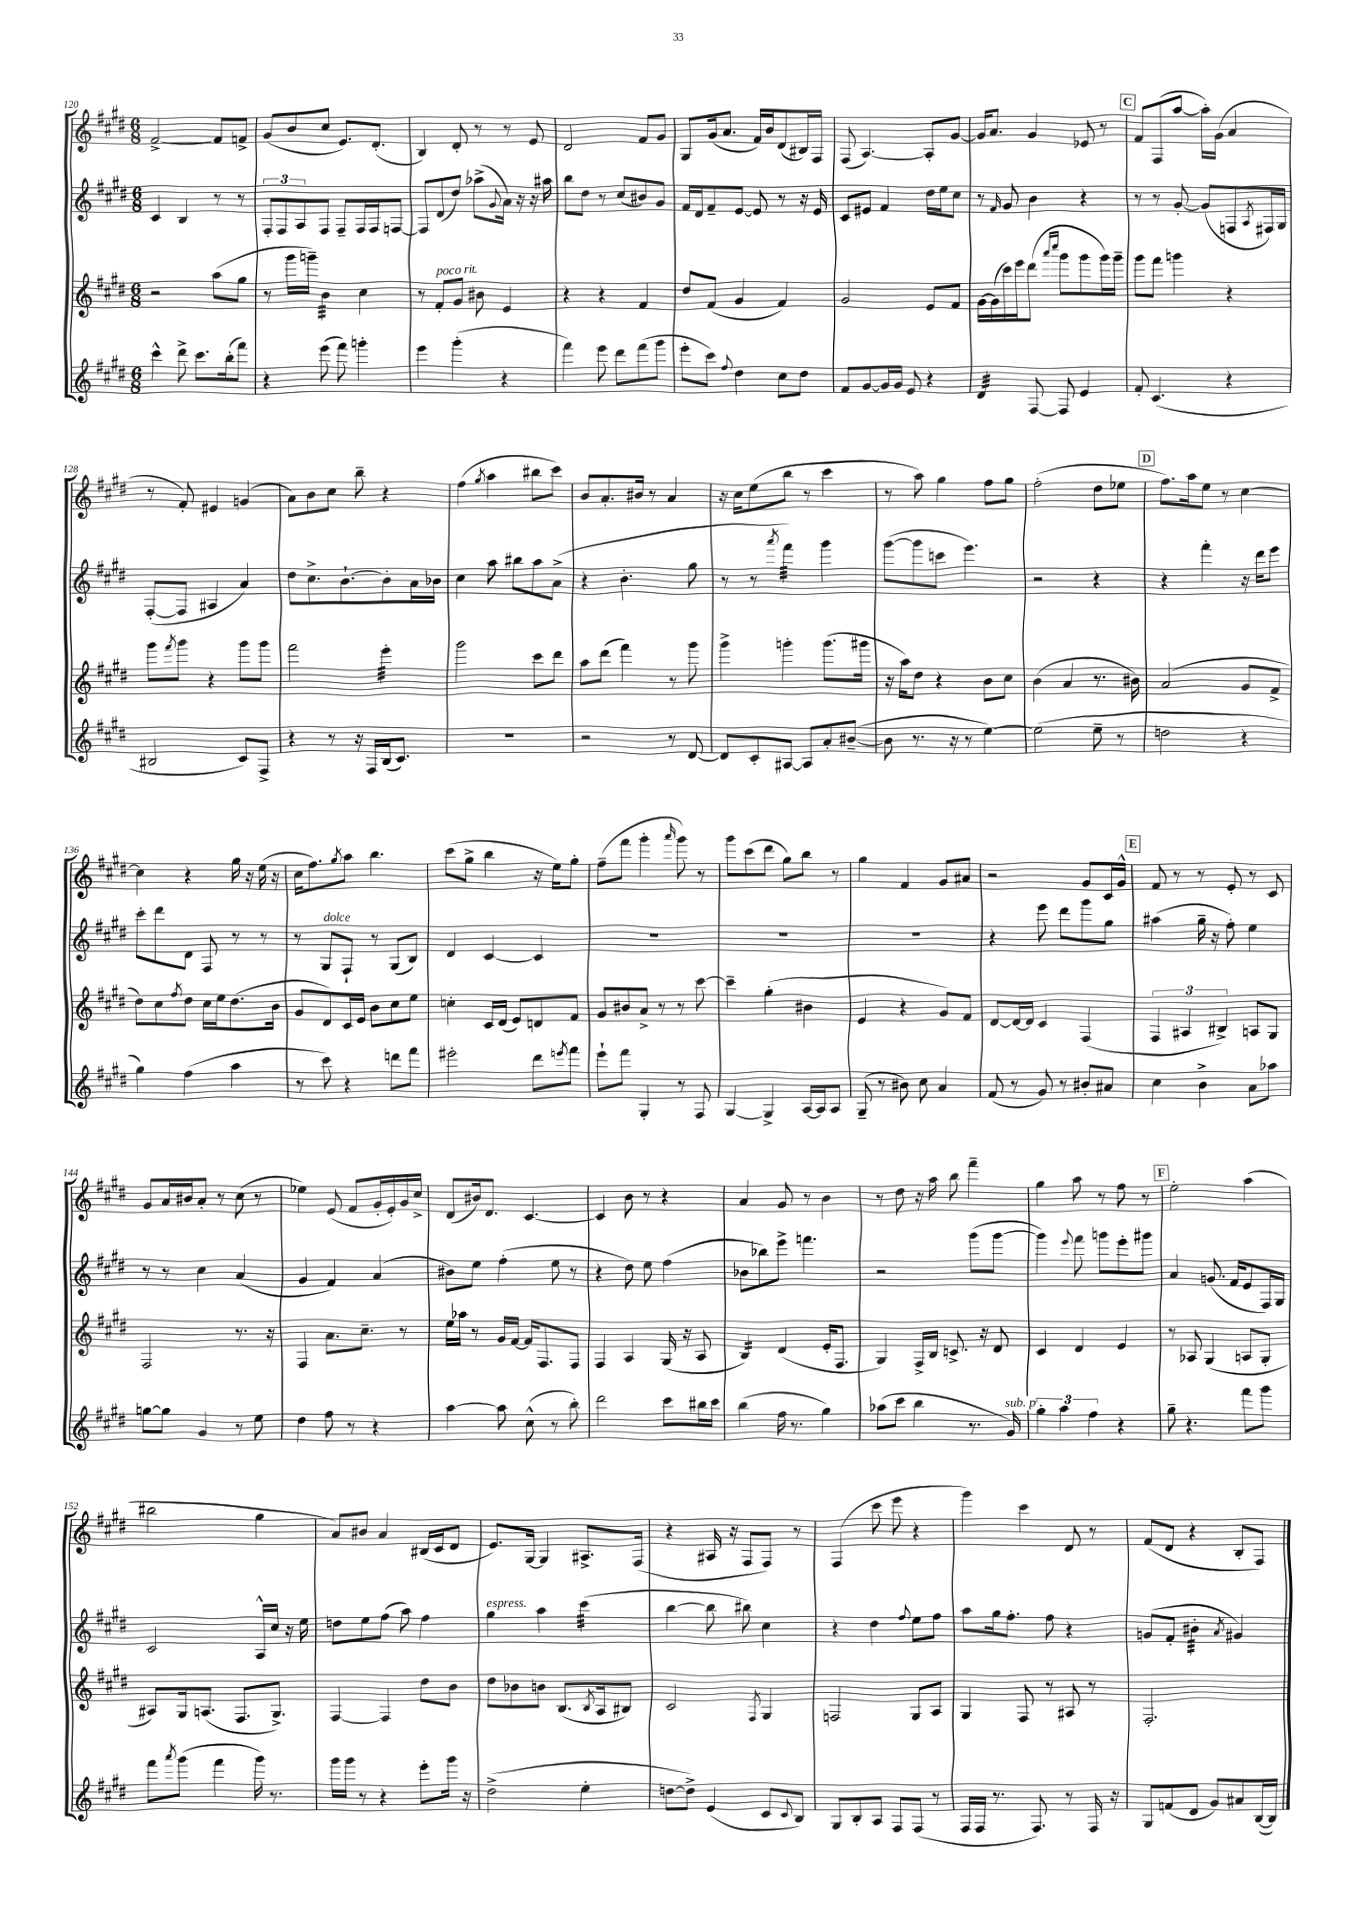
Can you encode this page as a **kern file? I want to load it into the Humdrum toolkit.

**kern	**kern	**kern	**kern
*staff4	*staff3	*staff2	*staff1
*clefG2	*clefG2	*clefG2	*clefG2
*k[f#c#g#d#]	*k[f#c#g#d#]	*k[f#c#g#d#]	*k[f#c#g#d#]
*M6/8	*M6/8	*M6/8	*M6/8
4ccc#^^\	2r	4c#/	[2f#^/
8ddd#^\	.	4B/	.
8.ccc#\L	.	.	.
.	(8aa\L	8r	8f#/]L
(16bb'\k	.	.	.
8fff#\J)	8gg#\J	8r	8f^/J
=	=	=	=
4r	8r	12F#'/L	(8g#/L
.	.	12F#/	.
.	16ggg#\LL	.	8b/
.	.	12A/	.
.	16ggg~\JJ)	.	.
(8eee\	4b\	8F#/J	8cc#/J
8fff#\)	.	8F#~/L	8.e/L)
4ggg'\	4cc#\	16F#/L	.
.	.	16F#/J	(8.d#'/J
.	.	[8F/J	.
=	=	=	=
4eee\	8r	8F/]L	4B/)
.	8f#'/L	(8d#/	.
(4ggg#'\	8g#/J	8dd#/J)	8d#'/
.	8b#\	(8aa-^\L	8r
.	.	8qqg#/	.
4r	4e/	16a\Jk)	8r
.	.	16r	.
.	.	16r	8e/
.	.	16aa#\	.
=	=	=	=
4fff#\)	4r	8bb\L	2d#/
.	.	8dd#\J	.
8eee\	4r	8r	.
8ddd#\L	.	(8cc#/L	.
(8fff#\	4f#/	8b#/)	8f#/L
8ggg#\J	.	8g#/J	8g#/J
=	=	=	=
8eee'\L	8dd#/L	16f#/LL	8G#/L
.	.	16d#/J	.
8ccc#\J)	(8f#/J	8f#~/	(16g#/k
.	.	.	8.a/J
8qqff#/	.	.	.
4dd#\	4g#/	[8e/J	.
.	.	8e/]	16f#/LL)
.	.	.	16b/J
8cc#\L	4f#/)	8r	(8d#/
8dd#\J	.	16r	16B#/L)
.	.	16e/	16F#/JJ
=	=	=	=
8f#/L	2g#/	8c#/L	(8F#/
[8g#/	.	8e#/J	[4.A/)
16g#/]L	.	4f#/	.
16g#/JJ	.	.	.
8e/	.	.	.
4r	8e/L	16dd#\LL	8A'/]L
.	.	16ee\J	.
.	8f#/J	8cc#\J	[8g#/J
=	=	=	=
4d#/	[16g#\LL	8r	16g#/]LK
.	(16g#\]	.	8.a/J
.	.	16qqf#/	.
.	16ccc#\)	8g#/	.
.	16eee\J	.	.
[8F#/	(8ddd#\J	4b\	4g#/
.	16qqaaa/LL	.	.
.	16qqcccc#/JJ	.	.
8F#/]	8ggg#\L	.	.
4e/	8ggg#\	4r	8e-/
.	16ggg#\L)	.	8r
.	16ggg#~\JJ	.	.
=	=	=	=
8f#'/	8ggg#\L	8r	8f#/L
(4.c#/	8fff#\J	8r	(8F#/
.	4ggg\	[8g#'/	[8aa/J
.	.	(8g#/]L	16aa'\]LL)
.	.	.	(16g#\JJ
4r	4r	8F/	4a/
.	.	8qA/	.
.	.	16F#/L)	.
.	.	16G#/JJ	.
=	=	=	=
2B#/	8ggg#\L	([8F#'/L	8r
.	8qfff#/	.	.
.	8ggg#\J	8F#/]J	8f#'/)
.	4r	4A#/	4e#/
8c#/L)	8ggg#\L	4a/)	(4g/
8F#^/J	8ggg#\J	.	.
=	=	=	=
4r	2fff#\	8dd#\L	8a\L)
.	.	8.cc#^\	8b\
8r	.	.	8cc#\J
.	.	[8.b`\	.
16r	.	.	8bb~\
16F#/LL	.	.	.
(16B/J	4eee'\	8b'\]	4r
8.c#/J)	.	.	.
.	.	16a\L	.
.	.	16b-\JJ	.
=	=	=	=
2.r	2ggg#\	4cc#\	(4ff#\
.	.	.	8qgg#/
.	.	8aa\	4aa\
.	.	8bb#\L	.
.	8ccc#\L	8aa\	8bb#\L
.	8ddd#\J	(8a^\J	8ccc#\J)
=	=	=	=
2r	8aa\L	4r	8b/L
.	(8ddd#\J	.	8.a'/
.	4fff#\)	4.b'\	.
.	.	.	16b#/Jk
.	.	.	8r
8r	8r	.	4a/
[8d#/	8ggg#\	8gg#\	.
=	=	=	=
8d#/]L	4ggg#^\	8r	16r
.	.	.	16cc#\LK
8c#'/	.	8r	(8ee\
.	.	8qaaa/	.
[8A#/J	4ggg'\	4fff#\)	8bb\J
8A#/]L	.	.	8r
8a'/	(8.ggg\L	4ggg#\	4ccc#\
([8b#~/J	.	.	.
.	16ggg#\Jk	.	.
=	=	=	=
8b#\]	16r	([8ggg#\L	8r
.	16aa\LK)	.	.
8.r	8dd#\J	8ggg#\]	8aa\)
.	4r	8ccc\J	4gg#\
16r	.	.	.
8r	.	4.eee\)	.
[4ee\)	8b\L	.	8ff#\L
.	8cc#\J	.	8gg#\J
=	=	=	=
(2ee\]	(4b\	2r	(2ff#'\
.	4a/	.	.
8ee~\	8.r	4r	8dd#\L
8r	.	.	8ee-\J
.	16b#\)	.	.
=	=	=	=
2dd\	(2a/	4r	8.ff#\L)
.	.	.	16aa\k
.	.	4fff#'\	8ee\J
.	.	.	8r
4r	8g#/L	16r	[4cc#\
.	.	16ddd#\LK	.
.	8f#^/J	8eee\J	.
=	=	=	=
4gg#\)	8dd#\L)	8ccc#'\L	4cc#\]
.	8cc#\	8ddd#\	.
.	8qff#/	.	.
(4ff#\	8dd#\J	8d#\J	4r
.	16cc#\LL	8F#/	.
.	16ee\J	.	.
4aa\	(8.dd#\	8r	16gg#\
.	.	.	16r
.	.	8r	(16ee\
.	16b\Jk	.	16r
=	=	=	=
8r	8g#/L	8r	16cc#\LK
.	.	.	8.ff#\)
8ccc#\)	8d#/)	8G#/L	.
.	.	.	8qgg#/
4r	16c#/L	8F#`/J	8aa\J
.	16e/JJ	.	.
.	8b\L	8r	4.bb\
8ddd\L	8cc#\	(8G#/L	.
8fff#\J	8ee\J	8B/J)	.
=	=	=	=
2eee#'\	4cc'\	4d#/	(8ccc#\L
.	.	.	8gg#^\J
.	16c#/LL	[4c#/	4bb\
.	(16d#/JJ	.	.
.	8e/L)	.	.
8ddd#\L	8d/	4c#/]	16r
.	.	.	16ee\LK)
8qeee/	.	.	.
8fff#\J	8f#/J	.	8gg#'\J
=	=	=	=
8eee`\L	8g#/L	2.r	(8ff#~\L
8fff#\J	8b#/	.	8fff#\J
4G#'/	8a^/J	.	4ggg#'\
.	8r	.	.
.	.	.	16qqaaa/
8r	8r	.	8ggg#\)
8F#/	[8ccc#\	.	8r
=	=	=	=
[4G#/	4ccc#~\]	2.r	8ggg#\L
.	.	.	(8ccc#\
4G#^/]	(4gg#'\	.	8ddd#\J
.	.	.	8gg#\L)
[16A/LL	4b#\	.	8bb\J
16A/]J	.	.	.
8A/J	.	.	8r
=	=	=	=
(8G#~/	4e/	2.r	4gg#\
8r	.	.	.
8b#\)	4r	.	4f#/
8cc#\	.	.	.
4a/	8g#/L)	.	8g#/L
.	8f#/J	.	8a#/J
=	=	=	=
(8f#/	[8d#/L	4r	2r
8r	16d#/_L	.	.
.	16d#/]JJ	.	.
8g#/)	4c#/	8eee\	.
8r	.	8ddd#\L	.
8b#'/L	(4F#/	8ggg#\	8g#/L
8a#/J	.	8gg#\J	16c#/L
.	.	.	16g#^^/JJ
=	=	=	=
4cc#\	6F#/	(4aa#\	8f#/
.	.	.	8r
.	6A#/	.	.
4b^\	.	16gg#~\	8r
.	.	16r	.
.	6B#^/)	.	.
.	.	8ff#'\)	8e'/
8a\L	8A/L	4ee\	8r
8aa-\J	8G#/J	.	8c#/
=	=	=	=
[8gg\L	2F#/	8r	8g#/L
8gg\]J	.	8r	16a/L
.	.	.	16b#/J
4g#/	.	4cc#\	8a'/J
.	.	.	8r
8r	8.r	(4a/	(8cc#\
8ee\	.	.	8r
.	16r	.	.
=	=	=	=
4dd#\	4F#/	4g#/	4ee-\)
8ff#\	8.a\L	4f#/)	(8e/
8r	.	.	8f#/L
.	8.cc#~\J	.	.
4r	.	(4a/	16g#'/L
.	.	.	16e'/)
.	8r	.	16g#/
.	.	.	16cc#^/JJ
=	=	=	=
[4aa\	16ee\LL	8b#\L)	(8d#/L
.	16aa-\JJ	.	.
.	8r	8ee\J	16b#/k)
.	.	.	8.d#/J
8aa\]	16g#/LL	(4ff#'\	.
.	[16f#/JJ	.	.
(8cc#^^\	16f#/]LK	.	[4.c#/
.	8.F#/	.	.
8r	.	8ee\	.
8bb'\)	8F#/J	8r	.
=	=	=	=
2ddd#\	4F#/	4r	4c#/]
.	4A/	8dd#\)	8b\
.	.	8ee\	8r
8ccc#\L	(16G#/	(4ff#\	4r
.	16r	.	.
16bb#\L	8A/	.	.
16ccc#\JJ	.	.	.
=	=	=	=
(4bb\	4B/)	8b-\L	4a/
.	.	8bb-\)	.
16ff#\	(4d#/	8eee^\J	8g#/
8.r	.	.	.
.	.	4.fff\	8r
4gg#\)	16e'/LK	.	4b\
.	8.F#/J	.	.
=	=	=	=
(8aa-\L	4G#/)	2r	8r
8ccc#\J	.	.	8dd#\
4bb\	16F#^/LL	.	16r
.	16B/JJ	.	16aa\
.	8.c^/	.	8bb\
8.r	.	(8ggg#\L	4fff#~\
.	16r	.	.
.	8d#/	[8ggg#\J	.
16g#/)	.	.	.
=	=	=	=
6gg#'\	4c#/	4ggg#\])	4gg#\
6aa\	.	.	.
.	.	8qqeee/	.
.	4d#/	8fff#\	8aa\
6ff#\	.	.	.
.	.	8ggg\L	8r
4r	4e/	8eee'\	8ff#\
.	.	8ggg#\J	8r
=	=	=	=
8gg#~\	8r	4a/	2ee'\
4.r	8A-/	.	.
.	(4G#/	(8.g/	.
.	.	16f#/LK	.
8fff#\L	8A/L	8e/	(4aa\
8ggg#\J	8G#'/J	16F#/L)	.
.	.	16G#/JJ	.
=	=	=	=
8fff#\L	8A#/L)	2c#/	2bb#\
8qaaa/	.	.	.
(8ggg#\J	16G#/k	.	.
.	(8.A/J	.	.
4fff#\	.	.	.
.	8.F#/L	.	.
16ggg#\)	.	16A^^/LL	4gg#\
8.r	8.G#^/J)	16cc#/JJ	.
.	.	16r	.
.	.	16ee\	.
=	=	=	=
16ggg#\LL	[4F#/	8dd\L	8a/L)
16ggg#\JJ	.	.	.
8r	.	8ee\	8b#/J
4r	4F#/]	(8ff#\J	4a/
.	.	8aa\)	.
8eee'\L	8dd#\L	4ff#\	(16B#/LL
.	.	.	16c#/J
16ggg#\Jk	8b\J	.	8d#/J
16r	.	.	.
=	=	=	=
(2dd#^\	8dd#\L	4gg#\	8.e/L)
.	8b-\	.	.
.	.	.	[16G#/Jk
.	8b\J	4aa\	4G#/]
.	(8.B/L	.	.
4ee'\	.	(4ccc#\	8.A#^/L
.	8qB/	.	.
.	16A/k	.	.
.	8B#/J)	.	.
.	.	.	(16F#/Jk
=	=	=	=
[8dd\L	2c#/	[4bb\	4r
8dd^\]J)	.	.	.
(4e/	.	8bb\]	16A#/
.	.	.	16r
.	.	8bb#\)	8F#/L
.	8qF#/	.	.
8c#/L	4G#/	4cc#\	8F#/J)
8qqc#/	.	.	.
8B/J)	.	.	8r
=	=	=	=
8G#/L	2F/	4r	(4F#/
8B'/	.	.	.
8A/J	.	4dd#\	8ccc#\
8F#/L	.	.	8eee\
.	.	8qqff#/	.
(8F#/J	8G#/L	8ee\L	4r
8r	8A/J	8ff#\J	.
=	=	=	=
16F#/LL	4G#/	8aa\L	4ggg#\)
16F#/JJ	.	.	.
8.r	.	16gg#\k	.
.	.	8.ff#'\J	.
.	8F#/	.	4ccc#\
8.F#/)	.	.	.
.	8r	8ff#\	.
8r	8A#/	4r	8d#/
16F#/	8r	.	8r
16r	.	.	.
=	=	=	=
8G#/L	2.F#'/	(8g/L	(8f#/L
(8f/	.	8f#'/J	8d#/J
8d#/J	.	4b#'\	4r
8g#/L)	.	.	.
.	.	8qa/	.
8a#/	.	4g#/)	8B'/L
([16B/L	.	.	8F#/J)
16B/]JJ)	.	.	.
==	==	==	==
*-	*-	*-	*-
